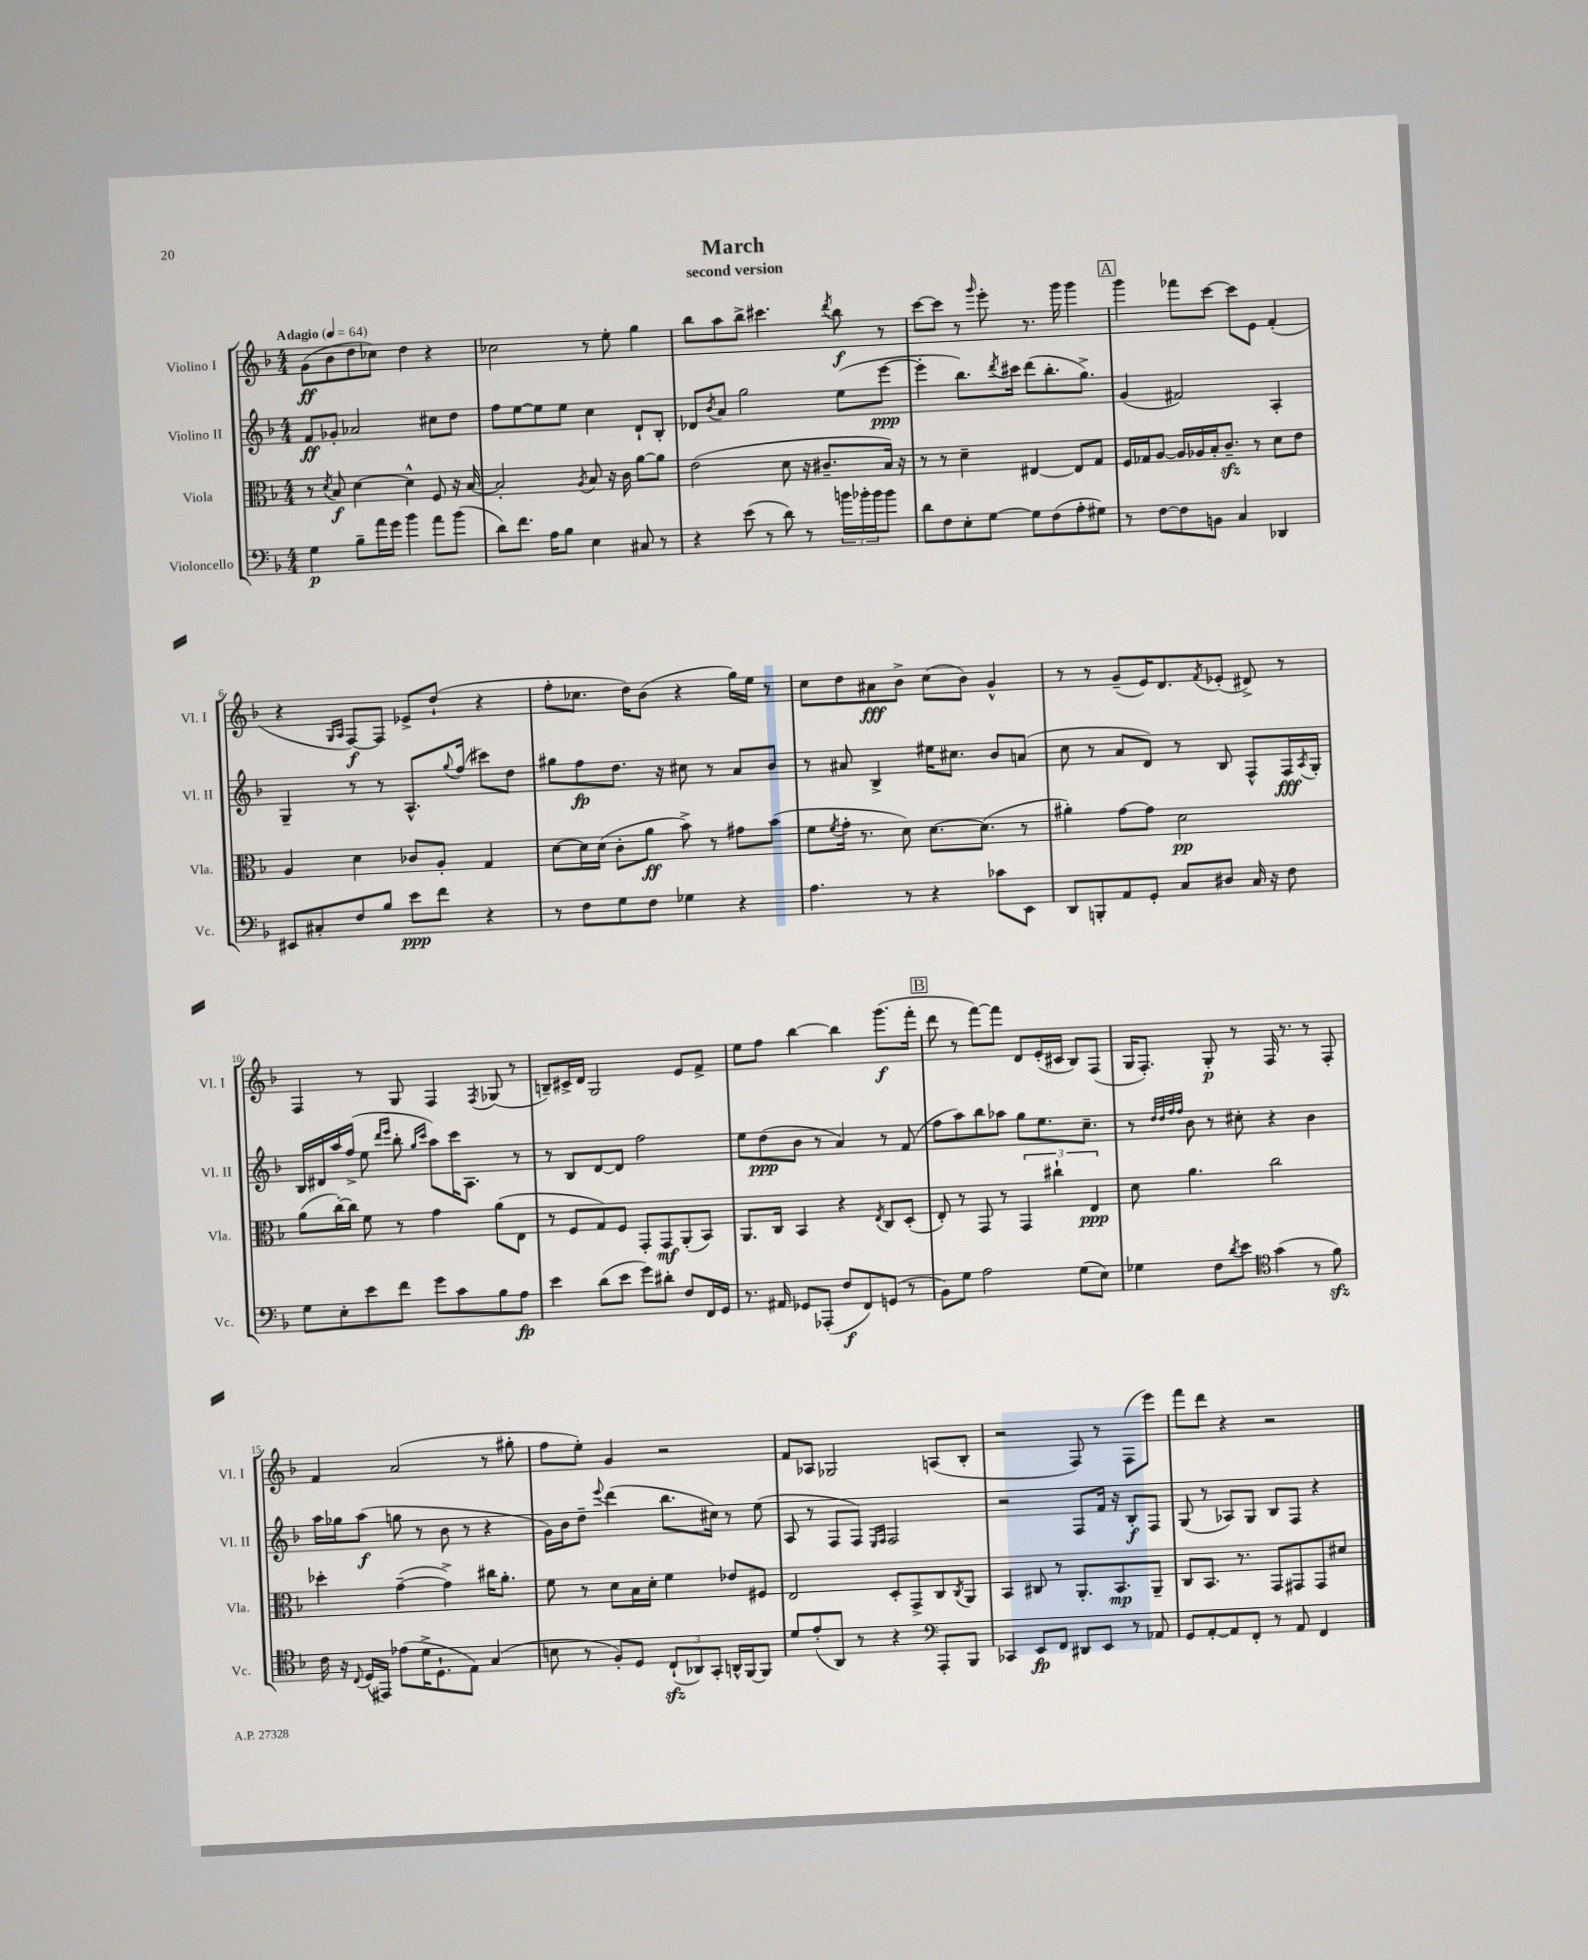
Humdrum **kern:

**kern	**dynam	**kern	**dynam	**kern	**dynam	**kern	**dynam
*part4	*part4	*part3	*part3	*part2	*part2	*part1	*part1
*staff4	*staff4	*staff3	*staff3	*staff2	*staff2	*staff1	*staff1
*I"Violoncello	*	*I"Viola	*	*I"Violino II	*	*I"Violino I	*
*I'Vc.	*	*I'Vla.	*	*I'Vl. II	*	*I'Vl. I	*
*clefF4	*	*clefC3	*	*clefG2	*	*clefG2	*
*k[b-]	*	*k[b-]	*	*k[b-]	*	*k[b-]	*
*M4/4	*	*M4/4	*	*M4/4	*	*M4/4	*
*MM64	*	*MM64	*	*MM64	*	*MM64	*
=1	=1	=1	=1	=1	=1	=1	=1
!	!	!	!	!	!	!LO:TX:a:B:t=Adagio	!
4G\	p	8r	.	8f/L	ff	(8g\L	ff
.	.	8qd/	.	.	.	.	.
.	.	8B-/	f	8g-X'/J	.	8b-\	.
8B-~\L	.	[4d\	.	2a-X/	.	8dd\	.
16a\L	.	.	.	.	.	8cc-X\J)	.
16g\JJ	.	.	.	.	.	.	.
4b-\	.	4d^^\]	.	.	.	4dd\	.
8a\L	.	8F/	.	8cc#X\L	.	4r	.
(8b-\J	.	16r	.	8dd\J	.	.	.
.	.	[16B-/	.	.	.	.	.
=2	=2	=2	=2	=2	=2	=2	=2
8d\L)	.	2B-'/]	.	8ff\L	.	2cc-X\	.
8.f\J	.	.	.	[8ee\	.	.	.
.	.	.	.	8ee\]	.	.	.
16A\KL	.	.	.	.	.	.	.
8B-\J	.	.	.	8ee\J	.	.	.
.	.	8qA/	.	.	.	.	.
4E\	.	8B-/	.	4cc\	.	8r	.
.	.	16r	.	.	.	8ee'\	.
.	.	16c\	.	.	.	.	.
8C#X/	.	[8a\L	.	8d`/L	.	4gg\	.
8r	.	8a\J]	.	8B-'/J	.	.	.
=3	=3	=3	=3	=3	=3	=3	=3
4r	.	(2e\	.	8d-X/L	.	8bb-\L	.
.	.	.	.	8qb-/	.	.	.
.	.	.	.	8a/J	.	8aa\	.
(8e\	.	.	.	2gg\	.	8bb-^\J	.
8r	.	.	.	.	.	4.ccc#X\	.
8d\)	.	8d\	.	.	.	.	.
8r	.	16r	.	.	.	.	.
.	.	8.c#X~/L	.	.	.	.	.
.	.	.	.	.	.	8qddd/	.
24bn\LL	.	.	.	(8ee\L	.	8bb-\	f
24b-X'\	.	.	.	.	.	.	.
24b-\J	.	.	.	.	.	.	.
8b-\J	.	16B-/Jk)	.	[8eee\J	ppp	8r	.
.	.	16r	.	.	.	.	.
=4	=4	=4	=4	=4	=4	=4	=4
8d\L	.	8r	.	4eee'\]	.	[8ccc\L	.
8F\	.	8r	.	.	.	8ccc\J]	.
8E'\	.	4d~\	.	8.bb-\L)	.	8r	.
.	.	.	.	.	.	16qqggg/	.
[8G\J	.	.	.	.	.	8eee'\	.
.	.	.	.	8qddd/	.	.	.
.	.	.	.	16ccc#X\Jk	.	.	.
8G\L]	.	[4E#X/	.	(8ddd\L	.	8.r	.
(8F\	.	.	.	8.bb-'\	.	.	.
.	.	.	.	.	.	16ggg\	.
8A'\	.	8E#/L]	.	.	.	4ggg\	.
.	.	.	.	8.gg^\J)	.	.	.
8G#X\J)	.	8G/J	.	.	.	.	.
!!LO:REH:place=s1:t=A
=5	=5	=5	=5	=5	=5	=5	=5
8r	.	16F/LL	.	(4g/	.	4ggg\	.
.	.	16G-X/J	.	.	.	.	.
[8F\L	.	[8A/J	.	.	.	.	.
8F\]	.	16A/LL]	.	2f#X/)	.	8fff-X\L	.
.	.	16A-X/	.	.	.	.	.
8BBn\J	.	16B-'/J	.	.	.	[8ccc\J	.
.	.	8.czz~/J	.	.	.	.	.
4C/	.	.	.	.	.	8ccc\L]	.
.	.	8r	.	.	.	8e\J	.
4DD-X/	.	8d\L	.	4A'/	.	(4f'/	.
.	.	8e\J	.	.	.	.	.
!!LO:LB:g=z
=6	=6	=6	=6	=6	=6	=6	=6
8EE#X/L	.	4A/	.	4G~/	.	4r	.
8C#X'/	.	.	.	.	.	.	.
.	.	.	.	.	.	16qqG/LL	.
.	.	.	.	.	.	16qqA/JJ	.
8F/	.	4d\	.	8r	.	[8F/L)	f
8B-/J	.	.	.	8r	.	8F/J]	.
8e\L	ppp	8c-X/L	.	8.A^^/L	.	8e-X^/L	.
8f\J	.	8A'/J	.	.	.	(8dd`/J	.
.	.	.	.	8qqgg/	.	.	.
.	.	.	.	(16ff/Jk	.	.	.
4r	.	4G/	.	8ccc#X\L)	.	4r	.
.	.	.	.	8dd\J	.	.	.
=7	=7	=7	=7	=7	=7	=7	=7
8r	.	[8d\L	.	8gg#X\L	.	8ff'\L	.
8F\L	.	16d\L]	.	8ff\	fp	8.cc-X\J	.
.	.	(16d\JJ	.	.	.	.	.
8G\	.	8c'\L	.	8.dd\J	.	.	.
.	.	.	.	.	.	16dd\KL)	.
8F\J	.	8a\J	ff	.	.	(8b-\J	.
.	.	.	.	16r	.	.	.
4G-X\	.	8b-^\)	.	8cc#X\	.	4r	.
.	.	8r	.	8r	.	.	.
4r	.	8g#X\L	.	8a/L	.	16gg\LL)	.
.	.	.	.	.	.	16ee\JJ	.
.	.	(8b-\J	.	8b-/J	.	8r	.
=8	=8	=8	=8	=8	=8	=8	=8
4.A\	.	8f\L	.	8r	.	8cc\L	.
.	.	8qf/	.	.	.	.	.
.	.	16g'\Jk	.	8a#X/	.	8dd\	.
.	.	8.r	.	.	.	.	.
.	.	.	.	4B-^/	.	8a#X\	fff
8r	.	8d\)	.	.	.	8b-^\J	.
4r	.	[8.d\L	.	16ee#X\KL	.	(8cc\L	.
.	.	.	.	8.cc#X\J	.	.	.
.	.	.	.	.	.	8b-\J)	.
.	.	(8.d\J]	.	.	.	.	.
8c-X\L	.	.	.	8b-/L	.	4g^^/	.
8EE\J	.	8r	.	(8an/J	.	.	.
=9	=9	=9	=9	=9	=9	=9	=9
8DD/L	.	4a#X'\)	.	8cc\	.	8r	.
8BBBn'/	.	.	.	8r	.	8r	.
8AA/	.	[8g\L	.	8a/L	.	(8g~/L	.
8GG'/J	.	8g\J]	.	8d/J)	.	16e/K)	.
.	.	.	.	.	.	8.d/	.
8C/L	.	2d\	pp	8r	.	.	.
.	.	.	.	.	.	8qf/	.
8D#X/J	.	.	.	8B-/	.	(8e-X'/J	.
16C/	.	.	.	8F^^/L	.	8d#X^/)	.
16r	.	.	.	.	.	.	.
8F\	.	.	.	16F/L	fff	8r	.
.	.	.	.	8qA/	.	.	.
.	.	.	.	16G'/JJ	.	.	.
!!LO:LB:g=z
=10	=10	=10	=10	=10	=10	=10	=10
8G\L	.	(8a\L	.	16B-/LL	.	4F/	.
.	.	.	.	16d#X/	.	.	.
8E'\	.	[16cc'\L)	.	16aa/	.	.	.
.	.	16cc\JJ]	.	(16ff^/JJ	.	.	.
8e\	.	8f\	.	8ee\	.	8r	.
.	.	.	.	16qqddd/LL	.	.	.
.	.	.	.	16qqeee/JJ	.	.	.
8f\J	.	8r	.	8bb-'\	.	8G/	.
.	.	.	.	16qqgg/LL	.	.	.
.	.	.	.	16qqccc/JJ	.	.	.
8g\L	.	4g\	.	8aa\L)	.	4F/	.
8c\	.	.	.	16ccc\K	.	.	.
.	.	.	.	8.A\J	.	.	.
.	.	.	.	.	.	8qF/	.
8B-\	.	(8a\L	.	.	.	(8G-X/	.
8A\J	fp	8E\J	.	8r	.	8r	.
=11	=11	=11	=11	=11	=11	=11	=11
4e\	.	8r	.	8r	.	8Bn~/L)	.
.	.	8F/L	.	8B-/L	.	16c#X^/L	.
.	.	.	.	.	.	16d/JJ	.
(8d\L	.	8G/)	.	[8d/	.	2G/	.
8e\J	.	8F/J	.	8d/J]	.	.	.
8g\L)	.	8GG'/L	.	2ff\	.	.	.
8d#X'\J	.	8GG/	mf	.	.	.	.
8F/L	.	(8AA'/	.	.	.	8e/L	.
16FF/L	.	8BB-/J)	.	.	.	8f^/J	.
16GG/JJ	.	.	.	.	.	.	.
=12	=12	=12	=12	=12	=12	=12	=12
8.r	.	8.AA/L	.	8ee\L	.	8ee\L	.
.	.	.	.	(8dd\	ppp	8ff\J	.
16AA#X/	.	16C/Jk	.	.	.	.	.
8GG-X/L	.	4BB-/	.	8b-\J	.	[4bb-\	.
(8AAA-X'/J	.	.	.	8r	.	.	.
8F/L	f	4r	.	4a/)	.	4bb-\]	.
8FF/)	.	.	.	.	.	.	.
.	.	8qE/	.	.	.	.	.
(8GGn/J	.	8C/L	.	8r	.	(8.ggg\L	f
8r	.	(8D'/J	.	(8f/	.	.	.
.	.	.	.	.	.	16fff'\Jk	.
!!LO:REH:place=s1:t=B
=13	=13	=13	=13	=13	=13	=13	=13
8BB-\L)	.	8E'/)	.	8ff\L	.	8ddd\	.
8G\J	.	8r	.	8aa\)	.	8r	.
2A\	.	8GG/	.	8bb-\	.	[8fff\L)	.
.	.	8r	.	8aa-X\J	.	8fff\J]	.
.	.	6GG/	.	8gg\L	.	8d/L	.
.	.	.	.	8.ee\	.	(16e'/L	.
.	.	6cc#X`\	.	.	.	.	.
.	.	.	.	.	.	16c#X/JJ	.
(8G\L	.	.	.	.	.	8B-/L)	.
.	.	.	.	8.cc~\J	.	.	.
.	.	6E/	ppp	.	.	.	.
8E\J)	.	.	.	.	.	(8F/J	.
=14	=14	=14	=14	=14	=14	=14	=14
4G-X\	.	8d\	.	8r	.	16G/KL	.
.	.	.	.	.	.	8.F'/J)	.
.	.	.	.	32qqdd/LLL	.	.	.
.	.	.	.	32qqdd/	.	.	.
.	.	.	.	32qqff/	.	.	.
.	.	.	.	32qqff/JJJ	.	.	.
.	.	4.a\	.	8b-\	.	.	.
8F\L	.	.	.	8r	.	8G'/	p
8qd/	.	.	.	.	.	.	.
8e\J	.	.	.	8cc#X'\	.	8r	.
*clefC4	*	*	*	*	*	*	*
(4g\	.	2cc\	.	4r	.	16F/	.
.	.	.	.	.	.	8.r	.
8r	.	.	.	4b-\	.	8r	.
8fzz\)	.	.	.	.	.	8F'/	.
!!LO:LB:g=z
=15	=15	=15	=15	=15	=15	=15	=15
16c\	.	4dd-X'\	.	16aa\LL	.	4f/	.
16r	.	.	.	16gg-X\J	.	.	.
8qqC/	.	.	.	.	.	.	.
(16D/LL	.	.	.	(8aa\J	f	.	.
16EE#X/JJ)	.	.	.	.	.	.	.
(8e-X\L	.	([4g~\	.	8ggn\	.	(2a/	.
16d^\K	.	.	.	8r	.	.	.
8.D`\	.	.	.	.	.	.	.
.	.	4g^\])	.	8b-\	.	.	.
8E\J)	.	.	.	8r	.	.	.
(4G/	.	16cc#X\KL	.	4r	.	8r	.
.	.	8.a'\J	.	.	.	.	.
.	.	.	.	.	.	8gg#X'\	.
=16	=16	=16	=16	=16	=16	=16	=16
8Bn\	.	8f\	.	16g\LL)	.	8ff\L	.
.	.	.	.	16b-\J	.	.	.
8r	.	8r	.	8dd~\J	.	8ee'\J)	.
.	.	.	.	8qqeee/	.	.	.
8F'/L)	.	8d\L	.	(4ddd\	.	4g/	.
8D/J	.	16B-\L	.	.	.	.	.
.	.	16d'\JJ	.	.	.	.	.
(12Czz`/L	.	4f\	.	8.bb-\L	.	2r	.
12AA-X/)	.	.	.	.	.	.	.
12GG'/J	.	.	.	.	.	.	.
.	.	.	.	16cc#X\Jk)	.	.	.
16AAn^^/LL	.	8e-X/L	.	8r	.	.	.
[16FF/J	.	.	.	.	.	.	.
8FF/J]	.	8F#X/J	.	(8ee\	.	.	.
=17	=17	=17	=17	=17	=17	=17	=17
8d/L	.	2E/	.	8A/	.	8f/L	.
(8e'/	.	.	.	8r	.	8A-X/J	.
8AA/J)	.	.	.	8F/L	.	2G-X/	.
8r	.	.	.	8F/J)	.	.	.
.	.	.	.	16qqE/LL	.	.	.
.	.	.	.	16qqF/JJ	.	.	.
4r	.	8D'/L	.	2F/	.	.	.
.	.	8GG^/	.	.	.	.	.
*clefF4	*	*	*	*	*	*	*
8AAA'/L	.	8C/	.	.	.	(8An/L	.
.	.	8qC/	.	.	.	.	.
8BBB-/J	.	8AA/J	.	.	.	8B-'/J	.
=18	=18	=18	=18	=18	=18	=18	=18
4CC-X/	.	4BB-/	.	2r	.	2r	.
8EE/L	fp	8C#X/	.	.	.	.	.
8FF/J	.	8r	.	.	.	.	.
8DD#X/L	.	8.AA'/L	.	8F/L	.	8F/)	.
8EE/J	.	.	.	16f/Jk	.	8r	.
.	.	8.BB-/	mp	16r	.	.	.
8r	.	.	.	8B-'/L	f	(8F\L	.
8AA-X/	.	8AA~/J	.	8F/J	.	8eee\J)	.
=19	=19	=19	=19	=19	=19	=19	=19
8GG/L	.	8C/L	.	(8G/	.	8fff\L	.
[8AA'/	.	8.BB-/J	.	8r	.	8ddd\J	.
8AA/]	.	.	.	8A-X/L)	.	4r	.
.	.	8.r	.	.	.	.	.
8FF'/J	.	.	.	8G/J	.	.	.
8r	.	8GG/L	.	8B-/L	.	2r	.
8AA/	.	8GG#X/	.	8F/J	.	.	.
4FF/	.	8GG#/	.	4r	.	.	.
.	.	8d#X/J	.	.	.	.	.
==	==	==	==	==	==	==	==
*-	*-	*-	*-	*-	*-	*-	*-
